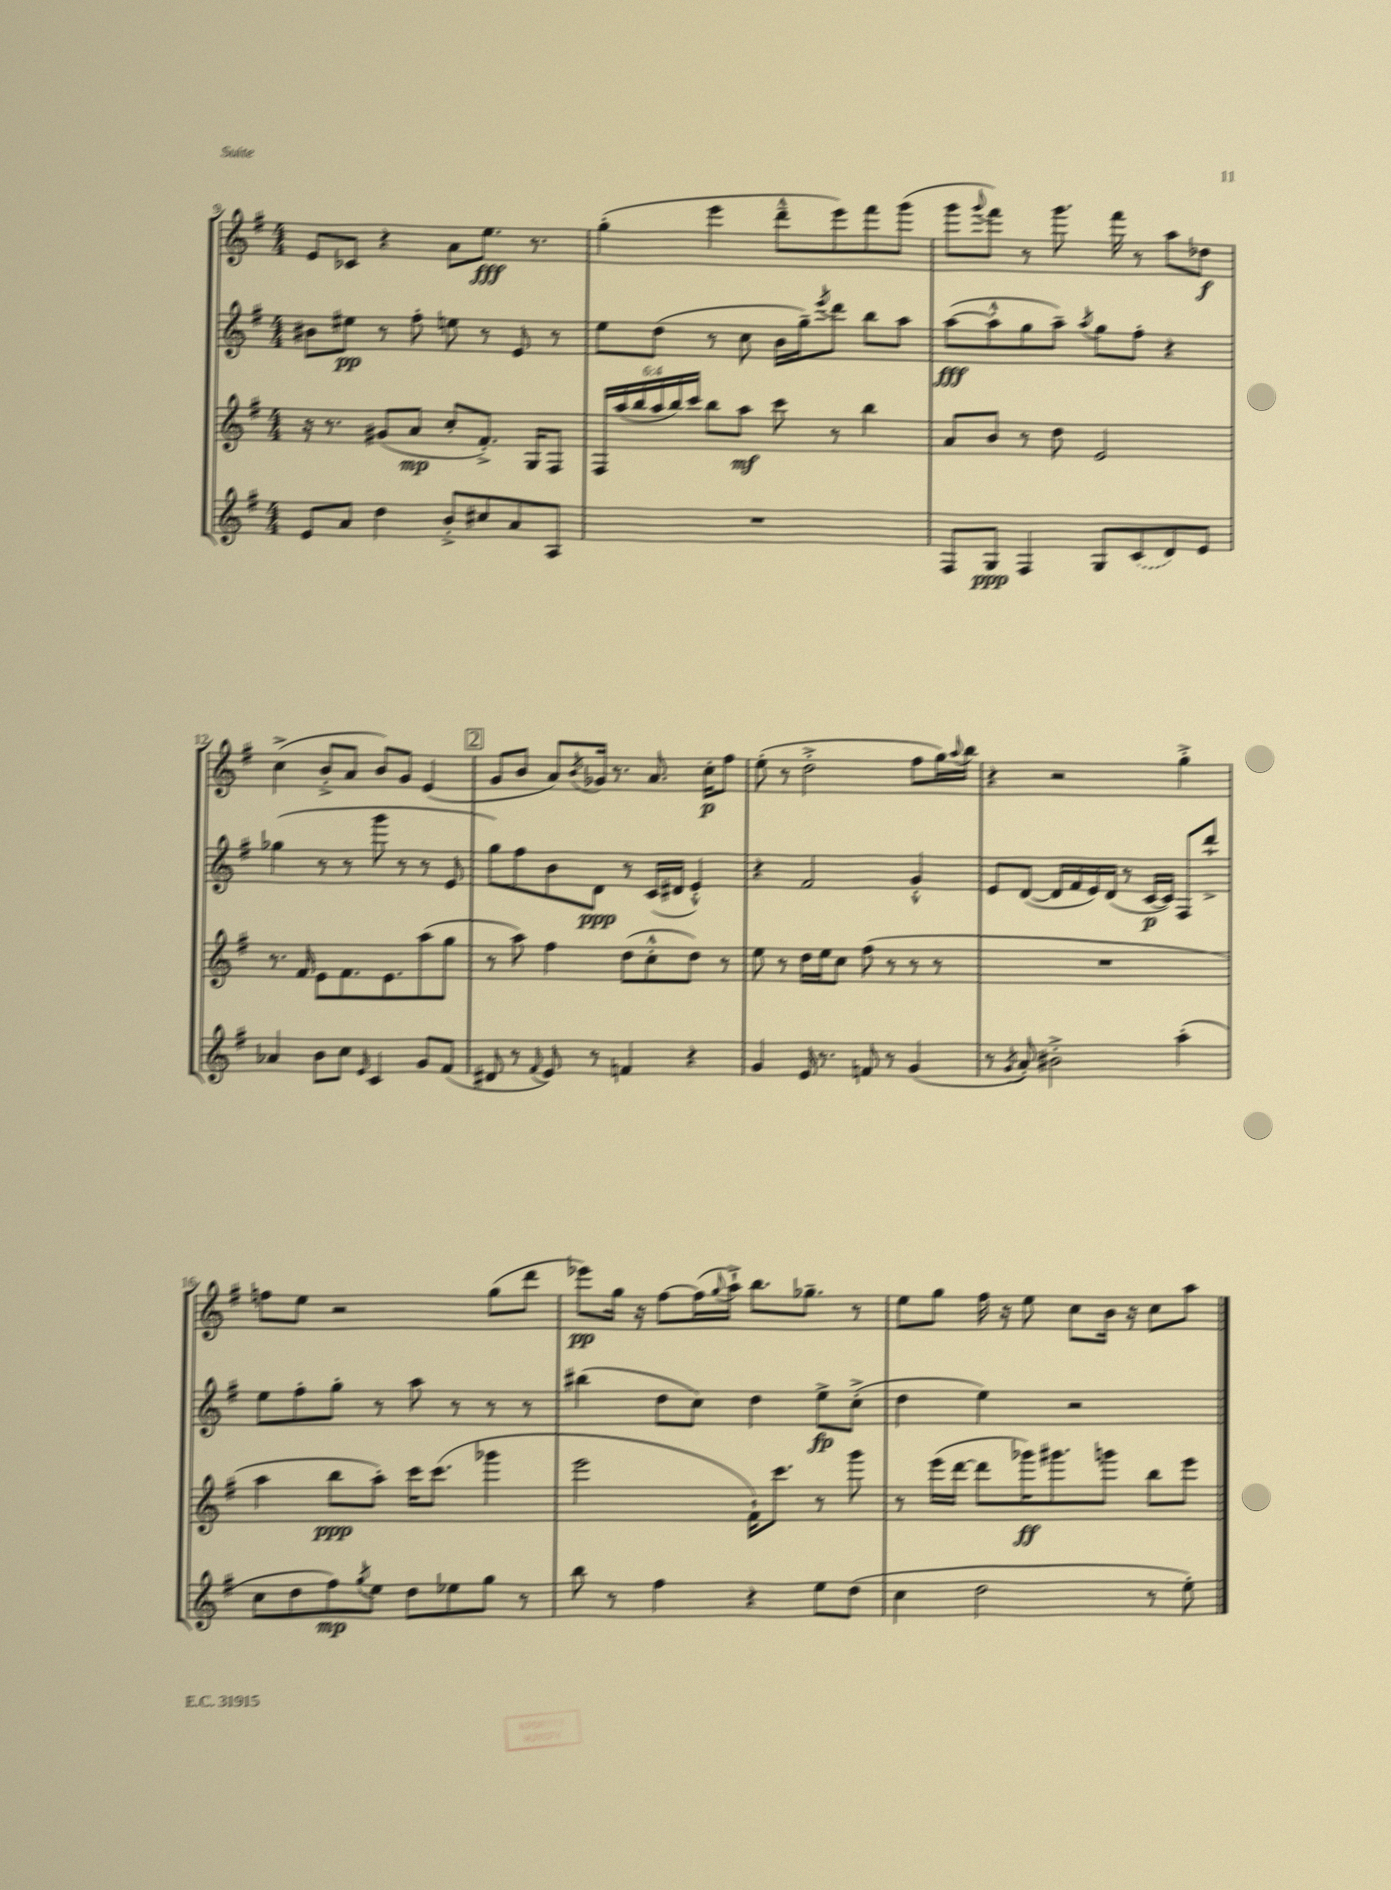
<<
\new StaffGroup <<
\new Staff = "s0" {
    \clef treble \key g \major \numericTimeSignature \time 4/4
    e'8 ces'8 r4 a'8 e''8.\fff r8. |
    g''4-.( e'''4 d'''8---^ e'''8) fis'''8 g'''8( |
    g'''8 \appoggiatura { g'''8 } fis'''8) r8 g'''8. fis'''16 r8 a''8 des''8\f |
    c''4->( b'8-.-> a'8 b'8) g'8 e'4( |
    \mark \markup { \box "2" } g'8 b'8 a'8) \acciaccatura { b'8 } ges'16 r8. a'8. c''16-.\p fis''8 |
    e''8-.( r8 d''2-.-> fis''8 g''16) \appoggiatura { a''8 } b''16 |
    r4 r2 g''4-.-> |
    f''8 e''8 r2 g''8( d'''8 |
    ees'''8\pp) g''16 r16 fis''8~ fis''16( \appoggiatura { g''8 } a''16-!->) b''8. ges''8.-- r8 |
    e''8 g''8 fis''16 r16 e''8 c''8 b'16 r16 c''8 a''8 \bar "|." |
}
\new Staff = "s1" {
    \clef treble \key g \major \numericTimeSignature \time 4/4
    bis'8 eis''8\pp r8 fis''8-. e''8 r8 e'8 r8 |
    e''8 d''8( r8 c''8 b'16 g''16--) \acciaccatura { e'''8 } d'''8 b''8 a''8 |
    a''8~\fff( a''8-.-^ g''8 a''8--) \acciaccatura { a''8 } g''8 fis''8-. r4 |
    ges''4( r8 r8 g'''8 r8 r8 e'8 |
    \mark \markup { \box "2" } g''8) fis''8 b'8 d'8\ppp r8 c'16( dis'16 e'4-.-^) |
    r4 fis'2 g'4-.-^ |
    e'8 d'8~( d'16 fis'16 e'16) d'16( r8 c'16~\p c'16) fis8 d'''8-!-> |
    e''8 fis''8-. g''8-. r8 a''8 r8 r8 r8 |
    bis''4( d''8 c''8) d''4 e''8->\fp c''8-.->( |
    d''4 e''4) r2 \bar "|." |
}
\new Staff = "s2" {
    \clef treble \key g \major \numericTimeSignature \time 4/4 \override Staff.TupletNumber.text = #tuplet-number::calc-fraction-text
    r16 r8. gis'8( a'8\mp c''8-. fis'8.-.->) g16 fis8 |
    \tuplet 6/4 { fis16 a''16( b''16 a''16 b''16) c'''16 } b''8 a''8\mf c'''8 r8 b''4 |
    a'8 b'8 r8 d''8 e'2 |
    r8. fis'16 e'8 fis'8. e'8. a''8( g''8 |
    \mark \markup { \box "2" } r8 a''8) fis''4 d''8( c''8-.-^ d''8) r8 |
    e''8 r8 d''16 e''16 c''8 fis''8( r8 r8 r8 |
    R1 |
    a''4 b''8\ppp a''8-.) c'''16 c'''8.( ges'''4 |
    e'''2 fis'16-!) c'''8. r8 g'''8 |
    r8 e'''16( d'''16~ d'''8 ges'''16\ff) gis'''8. g'''8 b''8 e'''8 \bar "|." |
}
\new Staff = "s3" {
    \clef treble \key g \major \numericTimeSignature \time 4/4
    e'8 a'8 d''4 b'8-.-> cis''8 a'8 a8 |
    R1 |
    fis8 g8\ppp fis4 g8 \once \slurDashed c'8( d'8) e'8 |
    aes'4 b'8 c''8 \grace { e'16 } c'4 g'8 fis'8( |
    \mark \markup { \box "2" } dis'8 r8 \appoggiatura { fis'8 } e'8) r8 f'4 r4 |
    g'4 e'16 r8. f'8 r8 g'4( |
    r8 \acciaccatura { g'8 } a'8-.) bis'2-.-> a''4-.( |
    c''8 d''8 fis''8\mp) \acciaccatura { g''8 } e''8 d''8 ees''8 g''8 r8 |
    b''8 r8 fis''4 r4 e''8 d''8( |
    c''4 d''2 r8 e''8-.) \bar "|." |
}
>>
>>
\layout { \context { \Score currentBarNumber = #9 } }
